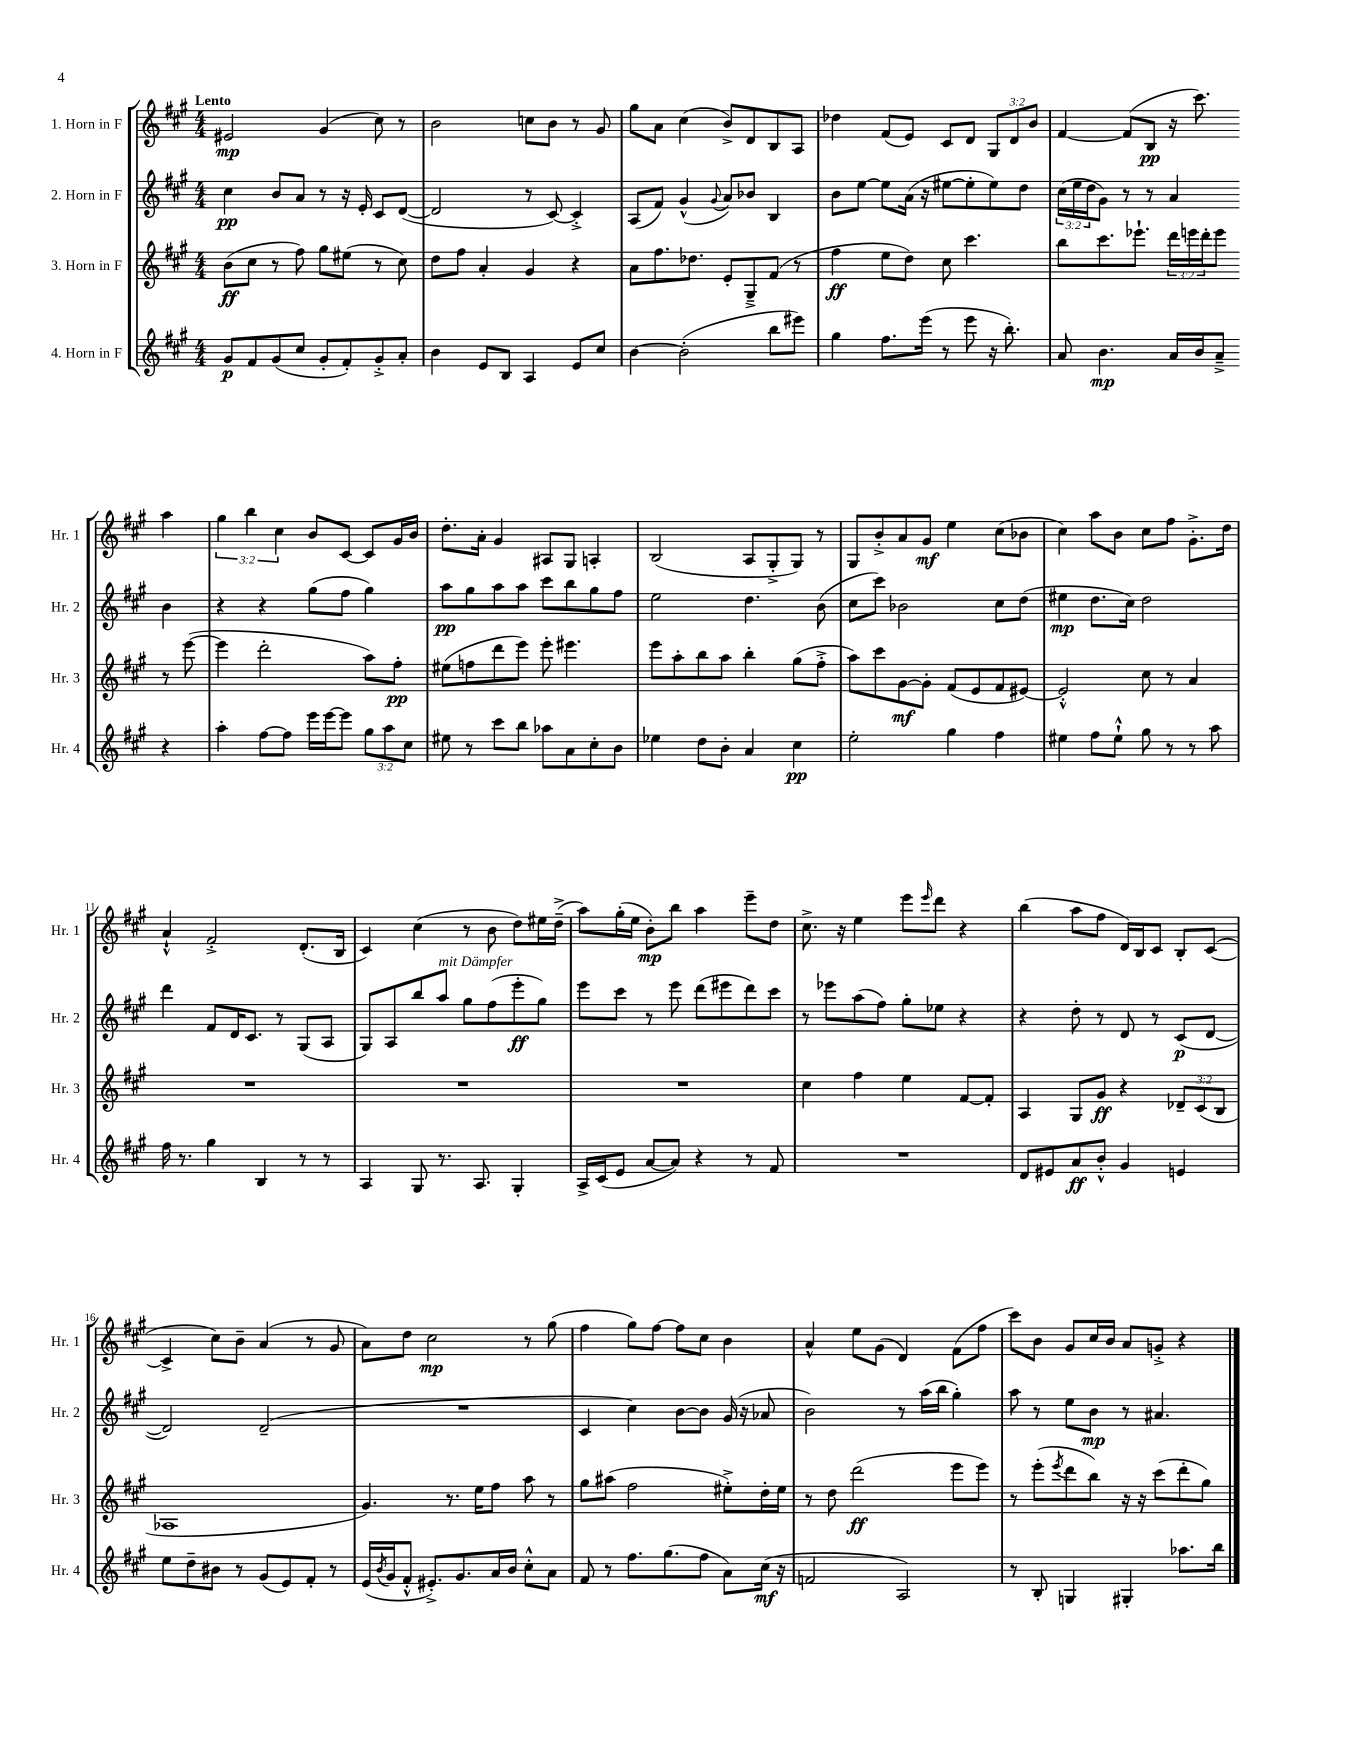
<<
\new StaffGroup <<
\new Staff = "s0" \with { instrumentName = "1. Horn in F" shortInstrumentName = "Hr. 1" } {
    \clef treble \key a \major \numericTimeSignature \time 4/4 \override Staff.TupletNumber.text = #tuplet-number::calc-fraction-text \tempo "Lento"
    eis'2\mp gis'4( cis''8) r8 |
    b'2 c''8 b'8 r8 gis'8 |
    gis''8 a'8 cis''4( b'8->) d'8 b8 a8 |
    des''4 fis'8( e'8) cis'8 d'8 \tuplet 3/2 { gis8 d'8 b'8 } |
    fis'4~ fis'8( b8\pp r16 cis'''8.) a''4 |
    \tuplet 3/2 { gis''4 b''4 cis''4 } b'8 cis'8~ cis'8 gis'16 b'16 |
    d''8.-. a'16-. gis'4 ais8 gis8 a4-. |
    b2( a8 gis8-.-> gis8) r8 |
    gis8 b'8-.-> a'8 gis'8\mf e''4 cis''8( bes'8 |
    cis''4) a''8 b'8 cis''8 fis''8 gis'8.-.-> d''16 |
    a'4-!-^ fis'2-.-> d'8.-.( b16 |
    cis'4) cis''4( r8 b'8 d''8) eis''16 d''16--->( |
    a''8) gis''16-.( e''16 b'8-.\mp) b''8 a''4 e'''8-- d''8 |
    cis''8.-> r16 e''4 e'''8 \grace { e'''16 } d'''8 r4 |
    b''4( a''8 fis''8 d'16) b16 cis'8 b8-. cis'8~( |
    cis'4-> cis''8) b'8-- a'4( r8 gis'8 |
    a'8) d''8 cis''2\mp r8 gis''8( |
    fis''4 gis''8) fis''8~ fis''8 cis''8 b'4 |
    a'4-^ e''8 gis'8( d'4) fis'8( fis''8 |
    cis'''8) b'8 gis'8 cis''16 b'16 a'8 g'8-.-> r4 \bar "|." |
}
\new Staff = "s1" \with { instrumentName = "2. Horn in F" shortInstrumentName = "Hr. 2" } {
    \clef treble \key a \major \numericTimeSignature \time 4/4 \override Staff.TupletNumber.text = #tuplet-number::calc-fraction-text
    cis''4\pp b'8 a'8 r8 r16 e'16-. cis'8 d'8~( |
    d'2 r8 cis'8~) cis'4-.-> |
    a8( fis'8) gis'4-^( \appoggiatura { gis'8 } a'8) bes'8 b4 |
    b'8 e''8~ e''8 a'16( r16 eis''8~ eis''8-. eis''8) d''8 |
    \tuplet 3/2 { cis''16( e''16 d''16 } gis'8) r8 r8 a'4 b'4 |
    r4 r4 gis''8( fis''8 gis''4) |
    a''8\pp gis''8 a''8 a''8 cis'''8 b''8 gis''8 fis''8 |
    e''2 d''4. b'8( |
    cis''8 cis'''8) bes'2 cis''8 d''8( |
    eis''4\mp d''8. cis''16) d''2 |
    d'''4 fis'8 d'16 cis'8. r8 gis8( a8 |
    gis8) a8 b''8 a''8^\markup { \italic "mit Dämpfer" } gis''8 fis''8( e'''8-.\ff gis''8) |
    e'''8 cis'''8 r8 e'''8 d'''8( eis'''8 d'''8) cis'''8 |
    r8 ees'''8 a''8( fis''8) gis''8-. ees''8 r4 |
    r4 d''8-. r8 d'8 r8 cis'8\p( d'8~ |
    d'2) d'2--( |
    R1 |
    cis'4 cis''4) b'8~ b'8 gis'16( r16 aes'8 |
    b'2) r8 a''16( b''16 gis''4-.) |
    a''8 r8 e''8 b'8\mp r8 ais'4. \bar "|." |
}
\new Staff = "s2" \with { instrumentName = "3. Horn in F" shortInstrumentName = "Hr. 3" } {
    \clef treble \key a \major \numericTimeSignature \time 4/4 \override Staff.TupletNumber.text = #tuplet-number::calc-fraction-text
    b'8\ff( cis''8 r8 fis''8) gis''8 eis''8( r8 cis''8) |
    d''8 fis''8 a'4-. gis'4 r4 |
    a'8 fis''8. des''8. e'8-. gis8---> fis'8( r8 |
    fis''4\ff e''8 d''8) cis''8 cis'''4. |
    b''8 cis'''8. ees'''8.-! \tuplet 3/2 { d'''16 e'''16 d'''16-. } e'''8 r8 e'''8~( |
    e'''4 d'''2-. a''8) fis''8-.\pp |
    eis''8( f''8 d'''8 e'''8) e'''8-. eis'''4. |
    e'''8 a''8-. b''8 a''8 b''4-. gis''8( fis''8-.-> |
    a''8) cis'''8 gis'8~\mf gis'8-. fis'8( e'8 fis'8 eis'8~) |
    eis'2-.-^ cis''8 r8 a'4 |
    R1 |
    R1 |
    R1 |
    cis''4 fis''4 e''4 fis'8~ fis'8-. |
    a4 gis8 gis'8\ff r4 \tuplet 3/2 { des'8-- cis'8( b8 } |
    aes1 |
    gis'4.) r8. e''16 fis''8 a''8 r8 |
    gis''8 ais''8( fis''2 eis''8-.->) d''16-. eis''16 |
    r8 d''8 d'''2\ff( e'''8 e'''8) |
    r8 e'''8-.( \acciaccatura { e'''8 } d'''8 b''8) r16 r16 cis'''8( d'''8-. gis''8) \bar "|." |
}
\new Staff = "s3" \with { instrumentName = "4. Horn in F" shortInstrumentName = "Hr. 4" } {
    \clef treble \key a \major \numericTimeSignature \time 4/4 \override Staff.TupletNumber.text = #tuplet-number::calc-fraction-text
    gis'8\p fis'8 gis'8( cis''8 gis'8-. fis'8-.) gis'8-.-> a'8-. |
    b'4 e'8 b8 a4 e'8 cis''8 |
    b'4~ b'2-.( b''8 eis'''8) |
    gis''4 fis''8. e'''16( r8 e'''8 r16 b''8.-.) |
    a'8 b'4.\mp a'16 b'16 a'8---> r4 |
    a''4-. fis''8~ fis''8 e'''16 e'''16~ e'''8 \tuplet 3/2 { gis''8 a''8 cis''8 } |
    eis''8 r8 cis'''8 b''8 aes''8 a'8 cis''8-. b'8 |
    ees''4 d''8 b'8-. a'4 cis''4\pp |
    e''2-. gis''4 fis''4 |
    eis''4 fis''8 eis''8-!-^ gis''8 r8 r8 a''8 |
    fis''16 r8. gis''4 b4 r8 r8 |
    a4 gis8 r8. a8. gis4-. |
    a16-> cis'16( e'8 a'8~ a'8) r4 r8 fis'8 |
    R1 |
    d'8 eis'8 a'8\ff b'8-.-^ gis'4 e'4 |
    e''8 d''8-- bis'8 r8 gis'8( e'8) fis'8-. r8 |
    e'16( \acciaccatura { b'8 } gis'16 fis'8-.-^ eis'8.-.->) gis'8. a'16 b'16 cis''8-.-^ a'8 |
    fis'8 r8 fis''8. gis''8.( fis''8 a'8) cis''16\mf( r16 |
    f'2 a2) |
    r8 b8-. g4 gis4-. aes''8. b''16 \bar "|." |
}
>>
>>
